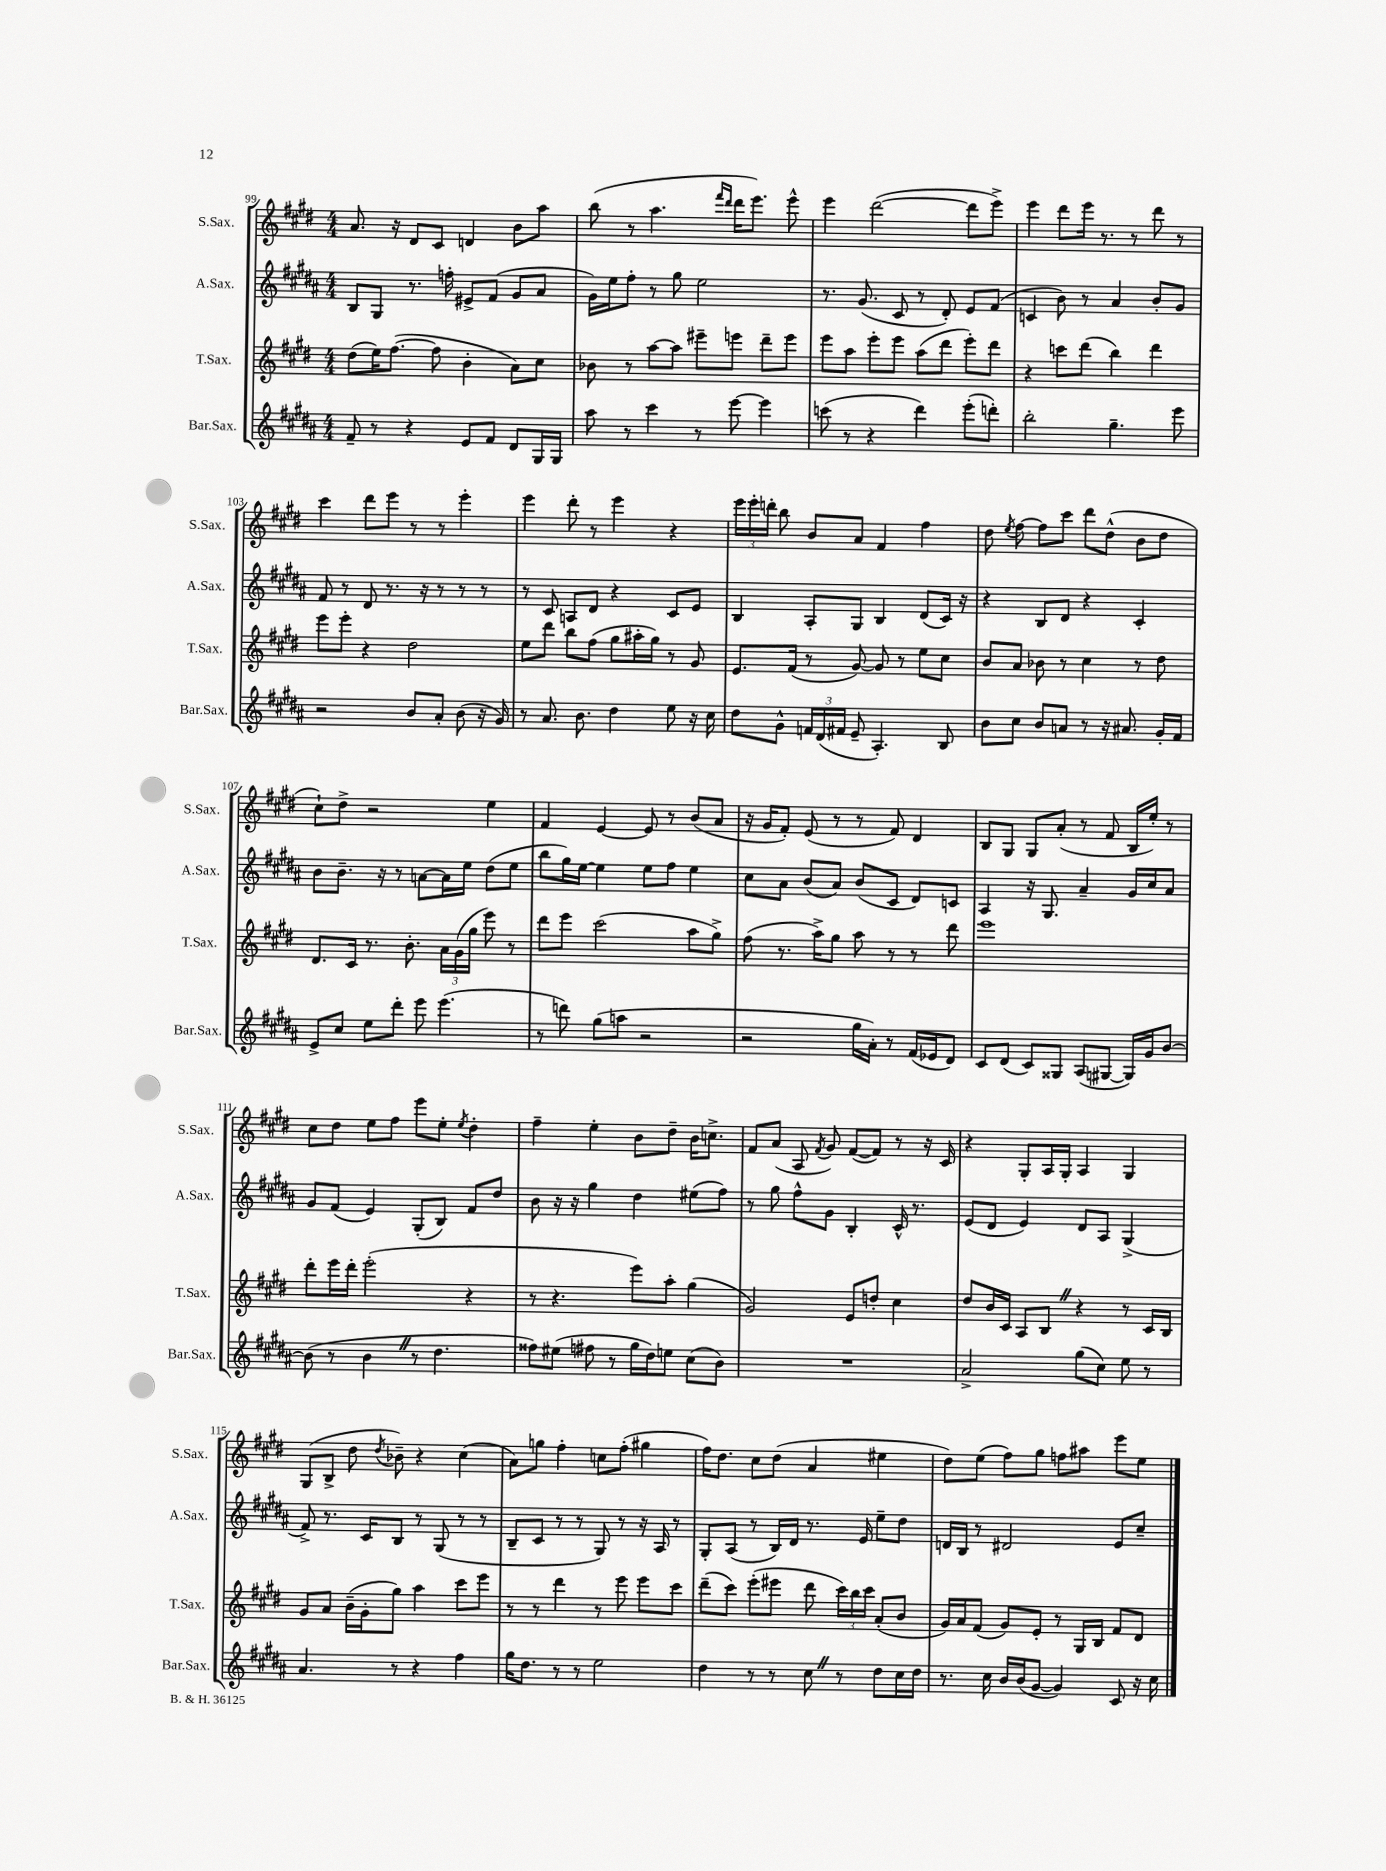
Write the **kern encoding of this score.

**kern	**kern	**kern	**kern
*part4	*part3	*part2	*part1
*staff4	*staff3	*staff2	*staff1
*I"Bar.Sax.	*I"T.Sax.	*I"A.Sax.	*I"S.Sax.
*I'Bar.Sax.	*I'T.Sax.	*I'A.Sax.	*I'S.Sax.
*clefG2	*clefG2	*clefG2	*clefG2
*k[f#c#g#d#a#]	*k[f#c#g#d#]	*k[f#c#g#d#a#]	*k[f#c#g#d#]
*M4/4	*M4/4	*M4/4	*M4/4
=99	=99	=99	=99
8f#~/	(8dd#\L	8B/L	8.a/
8r	16ee\K)	8G#/J	.
.	([8.ff#\J	.	16r
4r	.	8.r	8d#/L
.	8ff#\]	.	8c#/J
.	.	16ffn'\	.
8e/L	4b'\	8e#X^/L	4dn/
8f#/J	.	(8f#/J	.
8d#/L	8a\L)	8g#/L	8b\L
16G#/L	8cc#\J	8a#/J	8aa\J
16G#/JJ	.	.	.
=100	=100	=100	=100
8aa#\	8b-X\	16g#\LL)	(8bb\
.	.	16ee\J	.
8r	8r	8ff#'\J	8r
4ccc#\	[8aa\L	8r	4.aa\
.	8aa\J]	8gg#\	.
8r	8eee#X~\L	2ee\	.
.	.	.	16qqfff#/LL
.	.	.	16qqddd#/JJ
[8eee\	8eeen\J	.	16ddd#\KL
.	.	.	8.eee\J)
4eee\]	8ddd#~\L	.	.
.	8eee\J	.	8eee^^\
=101	=101	=101	=101
(8cccn\	8eee\L	8.r	4eee\
8r	8aa\J	.	.
.	.	(8.g#/	.
4r	8eee'\L	.	([2ddd#\
.	8eee\J	8c#/	.
4ddd#\)	(8aa\L	8r	.
.	8ddd#\J	8d#'/)	.
(8eee'\L	8eee'\L)	8e/L	8ddd#\L]
8dddn'\J)	8ddd#\J	(8f#/J	8eee^\J)
=102	=102	=102	=102
2bb'\	4r	4cn/	4eee\
.	8cccn\L	8b\)	8ddd#\L
.	(8ddd#\J	8r	16eee\Jk
.	.	.	8.r
4.gg#~\	4bb\)	4a#/	.
.	.	.	8r
.	4ddd#\	8b'/L	8ddd#\
8eee\	.	8g#/J	8r
!!LO:LB:g=z
=103	=103	=103	=103
2r	8eee\L	8f#/	4ccc#\
.	8eee'\J	8r	.
.	4r	8d#/	8ddd#\L
.	.	8.r	8eee\J
8b/L	2dd#\	.	8r
.	.	16r	.
8a#'/J	.	8r	8r
(8b\	.	8r	4eee'\
16r	.	8r	.
16g#/)	.	.	.
=104	=104	=104	=104
8r	8ee\L	8r	4eee\
8.a#/	8ddd#\J	8c#/	.
.	8bb\L	8An/L	8ddd#'\
8.b\	.	.	.
.	(8ff#\J	8d#/J	8r
4dd#\	8gg#\L	4r	4eee\
.	16aa#X'\L	.	.
.	16gg#\JJ)	.	.
8ee\	8r	8c#/L	4r
16r	8g#/	8e/J	.
16cc#\	.	.	.
=105	=105	=105	=105
8dd#\L	8.e/L	4B/	24eee\LL
.	.	.	24eee'\
.	.	.	24dddn'\JJ
8g#^^\J	.	.	8bb\
.	(16f#/Jk	.	.
24fn/LL	8r	8A#'/L	8b/L
(24d#/	.	.	.
24f#X/JJ	.	.	.
8e~/	[8g#/)	8G#/J	8a/J
4.A#'/)	8g#/]	4B/	4f#/
.	8r	.	.
.	8ee\L	(8d#/L	4ff#\
8B/	8cc#\J	16c#/Jk)	.
.	.	16r	.
=106	=106	=106	=106
8b\L	8b/L	4r	8dd#\
.	.	.	8qee/
8cc#\J	8a/J	.	[8ff#\
8b/L	8b-X\	8B/L	8ff#\L]
8an/J	8r	8d#/J	8ccc#\J
8r	4cc#\	4r	8ddd#\L
16r	.	.	(8dd#^^\J
8.a#X/	.	.	.
.	8r	4c#'/	8b\L
16g#'/LL	8dd#\	.	8dd#\J
16f#/JJ	.	.	.
!!LO:LB:g=z
=107	=107	=107	=107
8e^/L	8.d#/L	8b\L	8cc#`\L)
8cc#/J	.	8.b~\J	8dd#^\J
.	16c#/Jk	.	.
8ee\L	8.r	.	2r
.	.	16r	.
8ddd#'\J	.	8r	.
.	8.b'\	.	.
8eee\	.	[8an\L	.
(4.eee\	24a\LL	16a\L]	.
.	(24g#\	.	.
.	.	16ee\JJ	.
.	24gg#\JJ	.	.
.	8eee\)	(8dd#\L	4ee\
.	8r	8ee\J	.
=108	=108	=108	=108
8r	8ddd#\L	8bb\L	4f#/
8dddn\)	8eee\J	16gg#\L)	.
.	.	[16ee\JJ	.
(8gg#\L	(2ccc#\	4ee\]	[4e/
8aan\J	.	.	.
2r	.	8ee\L	8e/]
.	.	8ff#\J	8r
.	8aa\L	4ee\	(8b/L
.	8gg#^\J)	.	8a/J
=109	=109	=109	=109
2r	(8ff#\	8cc#\L	16r
.	.	.	16g#/KL
.	8.r	8a#\J	8f#'/J)
.	.	(8b/L	(8e/
.	16aa^\KL)	.	.
.	8gg#\J	8a#/J)	8r
16gg#\LL	8aa\	(8b/L	8r
16a#'\JJ)	.	.	.
8r	8r	8c#/J	8f#/)
(16f#/LL	8r	8d#/L)	4d#/
16e-X/J	.	.	.
8d#/J)	8ddd#\	8cn/J	.
=110	=110	=110	=110
8c#/L	1eee	4A#/	8B/L
(8d#/J	.	.	8G#/J
8c#/L)	.	16r	8G#/L
.	.	8.G#/	.
8G##X/J	.	.	(8a'/J
(8A#/L	.	4a#~/	8r
[8G#X/J	.	.	8f#/
16G#/LL])	.	16g#/LL	16B/LL
16g#/J	.	16cc#/J	16ee'/JJ)
[8b/J	.	8a#/J	8r
!!LO:LB:g=z
=111	=111	=111	=111
(8b\]	8ddd#'\L	8g#/L	8cc#\L
8r	16eee\L	(8f#/J	8dd#\J
.	16ddd#'\JJ	.	.
4bZ\	(2eee'\	4e/)	8ee\L
.	.	.	8ff#\J
8r	.	(8G#'/L	8eee\L
4.dd#\	.	8B/J)	8ee'\J
.	.	.	8qee/
.	4r	8f#/L	4dd#'\
.	.	8dd#/J	.
=112	=112	=112	=112
8ff##X\L)	8r	8b\	4ff#~\
(8ee#X\J	4.r	16r	.
.	.	16r	.
8ff#X\	.	4gg#\	4ee'\
8r	.	.	.
16gg#\LL	8eee\L)	4dd#\	8b\L
16dd#\J)	.	.	.
8een\J	8aa'\J	.	8dd#~\J
(8cc#\L	(4gg#\	(8ee#X\L	16b\KL
.	.	.	8.ccn^\J
8b\J)	.	8ff#\J)	.
=113	=113	=113	=113
1r	2g#/)	8r	8f#/L
.	.	8gg#\	(8a/J
.	.	8ff#^^\L	8A/
.	.	.	8qf#/
.	.	8g#\J	8g#/)
.	8e/L	4B'/	([8f#/L
.	8ddn'/J	.	8f#/J])
.	4cc#\	16c#^^/	8r
.	.	8.r	.
.	.	.	16r
.	.	.	16c#/
=114	=114	=114	=114
2a#^/	8dd#/L	(8e/L	4r
.	16b/L	8d#/J	.
.	16c#/JJ	.	.
.	8A/L	4e/)	8G#'/L
.	8BZ/J	.	16A/L
.	.	.	16G#'/JJ
(8gg#\L	4r	8d#/L	4A/
8cc#\J)	.	8A#/J	.
8ee\	8r	(4G#^/	4G#/
8r	16c#/LL	.	.
.	16B/JJ	.	.
!!LO:LB:g=z
=115	=115	=115	=115
4.a#/	8g#/L	8f#^/)	(8G#/L
.	8a/J	8.r	8B^/J
.	(16b~\LL	.	8dd#\
.	16g#'\J	16c#/KL	.
.	.	.	8qdd#/
8r	8gg#\J)	8B/J	8b-X~\)
4r	4aa\	8r	4r
.	.	(8G#/	.
4ff#\	8ccc#\L	8r	(4cc#\
.	8eee\J	8r	.
=116	=116	=116	=116
16gg#\KL	8r	8B~/L	8a\L)
8.dd#\J	.	.	.
.	8r	8c#/J	8ggn\J
8r	4ddd#\	8r	4ff#'\
8r	.	8r	.
2ee\	8r	8G#/)	8ccn\L
.	8eee\	8r	(8ff#'\J
.	8eee\L	16r	4gg#X\
.	.	16A#/	.
.	8ccc#\J	8r	.
=117	=117	=117	=117
4dd#\	(8ddd#~\L	8G#'/L	16ff#\KL)
.	.	.	8.dd#\J
.	8ccc#\J)	(8A#/J	.
8r	(8eee'\L	8r	8cc#\L
8r	8eee#X\J	16B/LL)	(8dd#\J
.	.	16d#/JJ	.
8cc#Z\	8ddd#\	8.r	4a/
8r	24ccc#\LL)	.	.
.	24bb\	.	.
.	.	16e/	.
.	24ccc#\JJ	.	.
8dd#\L	(8a'/L	8ee~\L	4ee#X\
16cc#\L	8b/J	8dd#\J	.
16dd#\JJ	.	.	.
=118	=118	=118	=118
8.r	16g#/LL)	16dn/LL	8dd#\L)
.	16a/J	16B/JJ	.
.	(8f#/J	8r	(8ee\J
16cc#\	.	.	.
16b/LL	8g#/L)	2d#X/	8ff#\L)
(16b/J	.	.	.
[8g#/J	8e'/J	.	8gg#\J
4g#/])	8r	.	8ffn\L
.	16G#/LL	.	8aa#X\J
.	16B/JJ	.	.
8c#/	8f#/L	8e/L	8eee\L
16r	8d#/J	8cc#~/J	8ee\J
16cc#\	.	.	.
==	==	==	==
*-	*-	*-	*-
